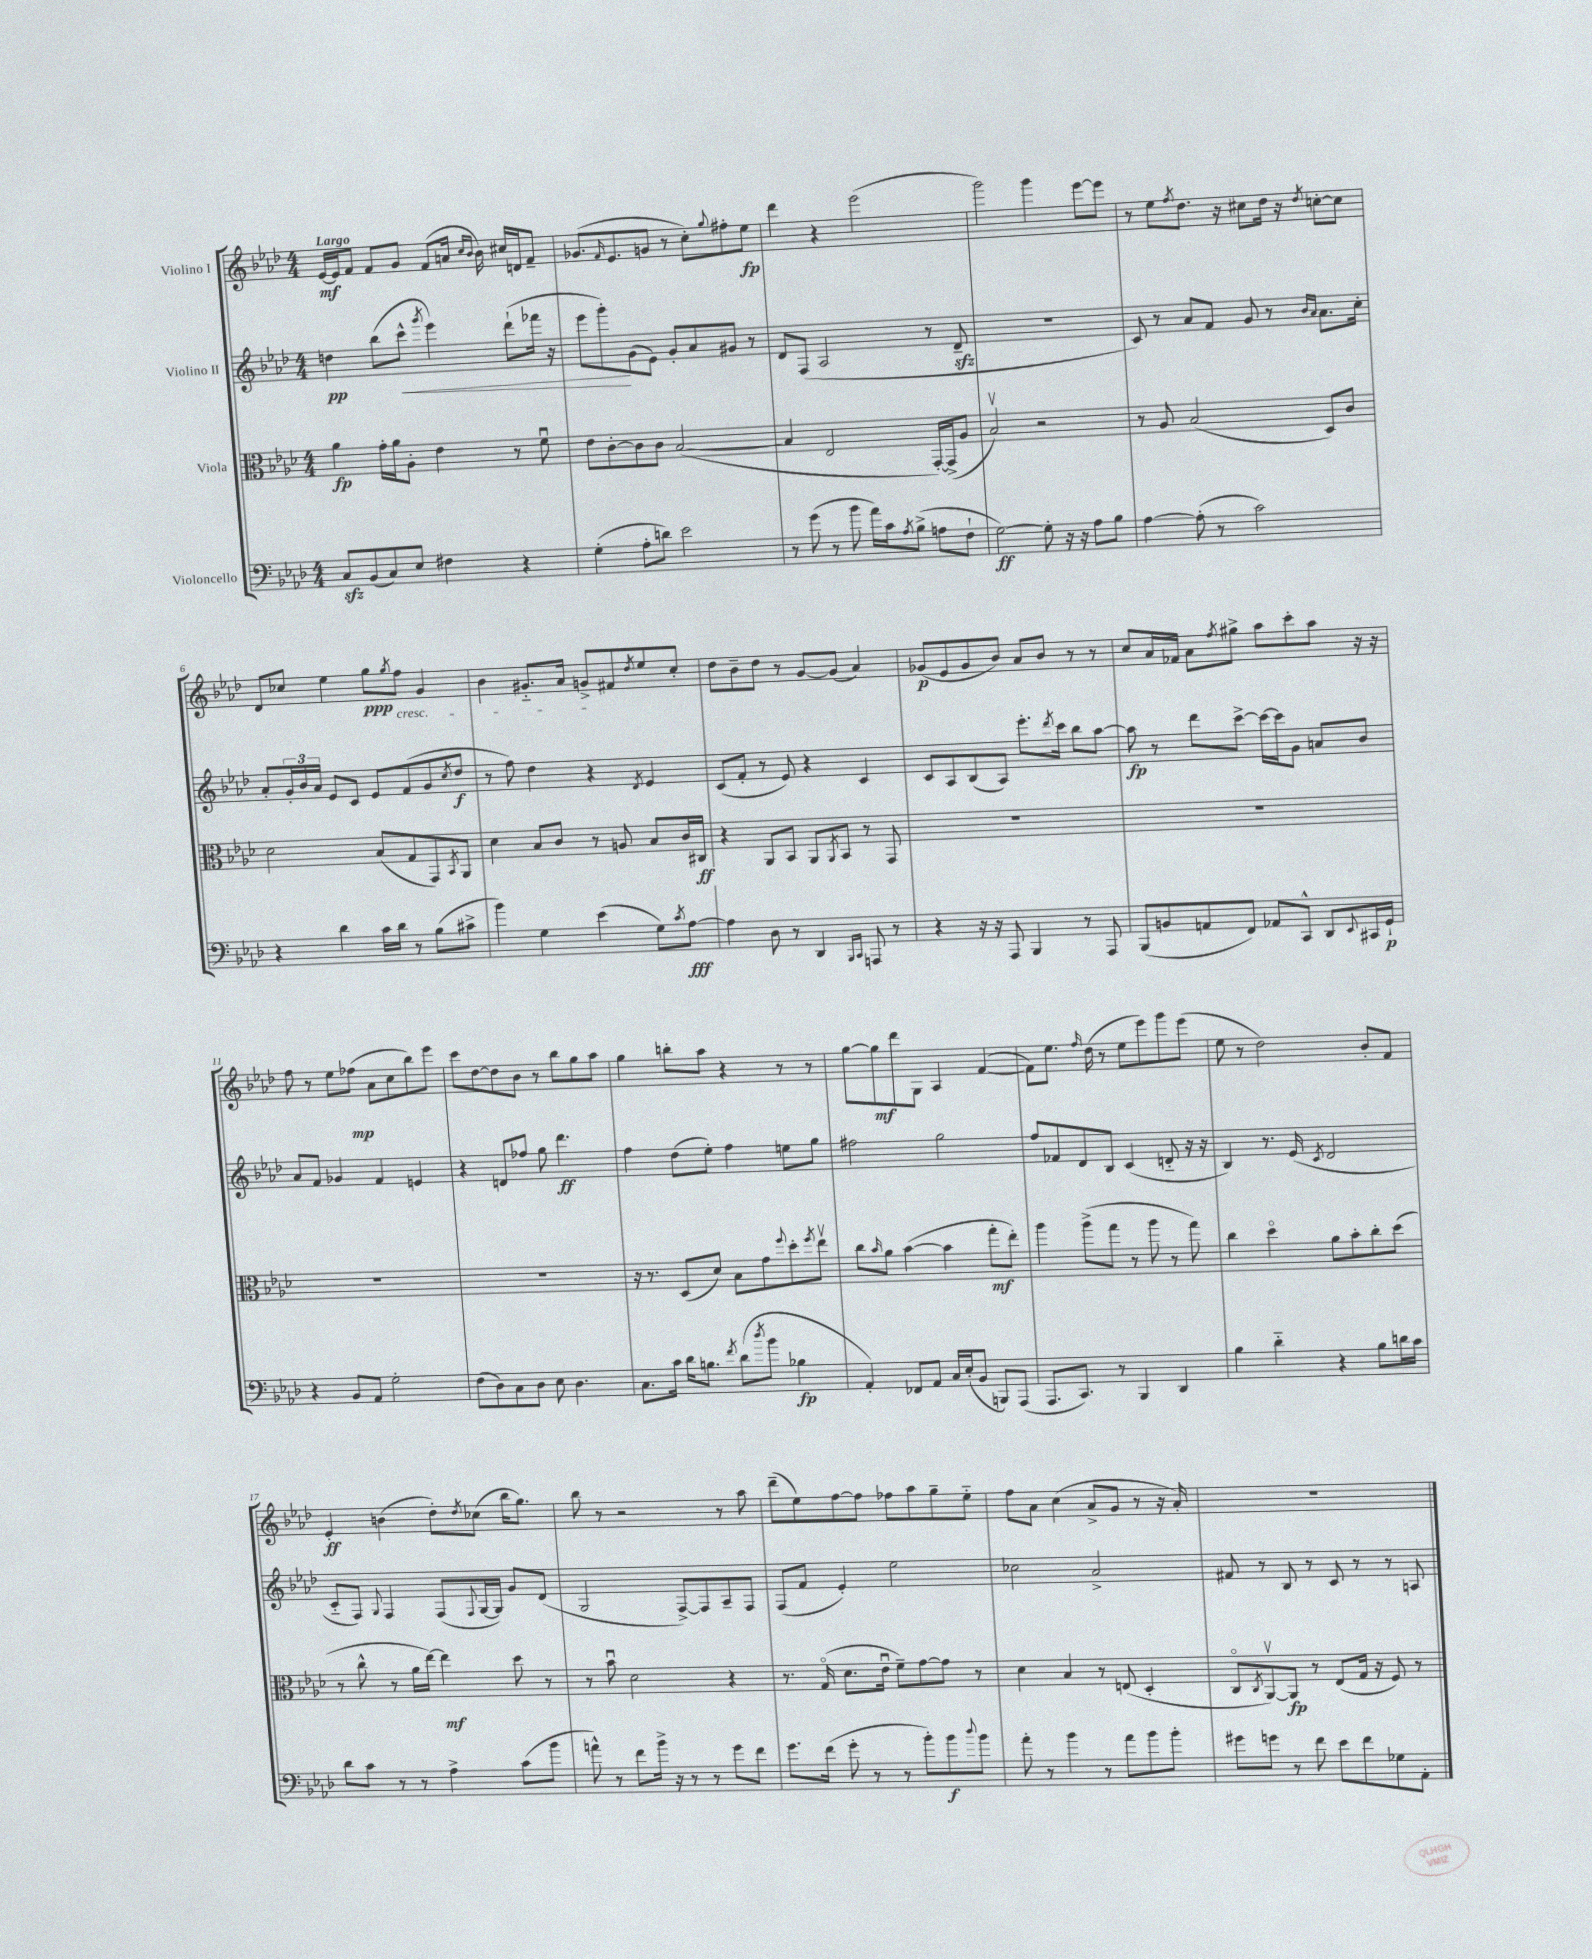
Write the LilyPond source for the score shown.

<<
\new StaffGroup <<
\new Staff = "s0" \with { instrumentName = "Violino I" } {
    \clef treble \key aes \major \numericTimeSignature \time 4/4 \tempo "Largo"
    ees'16~\mf ees'16 f'8 f'8 g'8 f'8( a'16 \grace { c''16 bes'16 } bes'16) cis''16 d'16 f'8-- |
    ges'8.( \grace { f'16 } ees'8. g'8 r8 c''8-.) \appoggiatura { g''8 } fis''8-. ees''8\fp |
    des'''4 r4 ees'''2( |
    g'''2) g'''4 ees'''8~ ees'''8 |
    r8 ees''8 \acciaccatura { f''8 } des''8. r16 cis''8 des''16 r16 \acciaccatura { des''8 } c''8~-. c''8 |
    des'8 ces''8 ees''4 g''8\ppp \acciaccatura { g''8 } f''8\cresc g'4 |
    bes'4 gis'8.-_ aes'16 g'8->\! fis'8 \acciaccatura { des''8 } ees''8 c''8-. |
    des''8 bes'8-- des''8 r8 g'8~ g'8( aes'4) |
    ges'8\p( ees'8 ges'8 bes'8) aes'8 bes'8 r8 r8 |
    c''8 aes'16 fes'16 aes'8 \acciaccatura { f''8 } gis''8-> aes''8 c'''8-. aes''8 r16 r16 |
    f''8 r8 ees''8 fes''8\mp( aes'8 c''8 bes''8) ees'''8 |
    c'''8 des''8~ des''8 bes'8 r8 bes''8 g''8 aes''8 |
    g''4 b''8-. aes''8 r4 r8 r8 |
    g''8~ g''8\mf des'''8 g8 aes4 f'4~( |
    f'8) ees''8. \grace { f''16 } des''16( r8 ees''8 ees'''8) g'''8 ees'''8( |
    ees''8 r8 des''2) bes'8-. f'8 |
    ees'4-.\ff b'4( des''8-.) \acciaccatura { des''8 } ces''8( bes''16 g''8.) |
    bes''8 r8 r2 r8 aes''8 |
    des'''8--( ees''8) f''8~ f''8 fes''8 aes''8 g''8-- ees''8-_ |
    f''8 aes'8 c''4( aes'8-> g'8 r8 r16 aes'16-.) |
    R1 \bar "|." |
}
\new Staff = "s1" \with { instrumentName = "Violino II" } {
    \clef treble \key aes \major \numericTimeSignature \time 4/4
    d''4\pp bes''8( c'''8-^\< \acciaccatura { g'''8 } ees'''4) des'''8-!( fes'''16 r16 |
    ees'''8 g'''8-.\!) g'8( ees'8) g'8-. aes'8 gis'8 r8 |
    des'8 f8( aes2 r8 des'8--\sfz |
    R1 |
    c'8) r8 aes'8 f'8 g'8 r8 \grace { bes'16 aes'16 } aes'8. c''16-. |
    aes'8-. \tuplet 3/2 { g'16-. bes'16 aes'16 } ees'8 c'8 ees'8 f'8( g'8 \acciaccatura { c''8 } des''8\f |
    r8 f''8) des''4 r4 \acciaccatura { des'8 } ees'4 |
    c'8( f'8-. r8 ees'8) r4 c'4 |
    c'8 aes8 bes8( aes8) ees'''8.-. \acciaccatura { des'''8 } c'''16 bes''8 aes''8~ |
    aes''8\fp r8 des'''8 c'''8~-> c'''16~ c'''16 g'8 a'8 bes'8 |
    aes'8 f'8 ges'4 f'4 e'4 |
    r4 d'8 fes''8 g''8 des'''4.\ff |
    f''4 des''8( ees''8-.) f''4 e''8 g''8 |
    fis''2 g''2 |
    f''8 fes'8 des'8 bes8 c'4( d'8-_ r16 r16 |
    bes4) r8. ees'16( \acciaccatura { c'8 } des'2 |
    c'8-_ f8) \appoggiatura { g8 } f4 f8( \appoggiatura { f8 } g16~ g16) g'8 des'8( |
    g2 f8~->) f8 aes8-- f8 |
    f8( f'8 ees'4-.) ees''2 |
    ces''2 aes'2-> |
    fis'8 r8 bes8 r8 c'8 r8 r8 a8 \bar "|." |
}
\new Staff = "s2" \with { instrumentName = "Viola" } {
    \clef alto \key aes \major \numericTimeSignature \time 4/4
    aes'4\fp g'16-. aes'16 aes8-. ees'4 r8 f'8\downbow |
    ees'8 c'8~-. c'8 c'8 bes2~( |
    bes4 ees2 g,16~-.) g,16->( aes8 |
    bes2\upbow) r2 |
    r8 aes8 bes2( des8) c'8 |
    des'2 bes8( g8 g,8) \acciaccatura { bes,8 } aes,8 |
    des'4 bes8 c'8 r8 a8 bes8 c'16 cis16\ff |
    r4 aes,8 bes,8 aes,8 \acciaccatura { aes,8 } bes,8 r8 g,8 |
    R1 |
    R1 |
    R1 |
    R1 |
    r16 r8. des8( des'8) bes8 g'8 \appoggiatura { f''8 } des''8-. \acciaccatura { f''8 } ees''8\upbow |
    c''8 \grace { bes'16 } aes'8 bes'4~( bes'4 g''8-.\mf ees''8-.) |
    aes''4 aes''8->( g''8 r8 aes''8 r8 g''8) |
    c''4 des''4\flageolet aes'8 bes'8-. c''8-. des''8( |
    r8 c''8-^ r8 aes'16 ees''16~) ees''4\mf des''8 r8 |
    r8 bes'8\downbow des'2 r4 |
    r8. g16\flageolet( des'8. ees'16\downbow f'8--) g'8~ g'8 r8 |
    des'4 bes4 r8 e8( des4-. |
    c8\flageolet \acciaccatura { c8 } aes,8~\upbow) aes,8\fp r8 ees8( g16 r16 f8) r8 \bar "|." |
}
\new Staff = "s3" \with { instrumentName = "Violoncello" } {
    \clef bass \key aes \major \numericTimeSignature \time 4/4
    c8\sfz bes,8( c8) ees8 fis4 r4 |
    g4-.( aes8-. d'8) ees'2 |
    r8 g'8( r8 bes'8 aes'16) c'16 \acciaccatura { aes8 } bes8->( a8 f8-! |
    g2~\ff) g8-. r16 r16 aes8 bes8 |
    aes4~ aes8-.( r8 c'2) |
    r4 des'4 c'16 des'16 r8 bes8( cis'8-> |
    bes'4) g4 ees'4( g8) \acciaccatura { c'8 } aes8~\fff |
    aes4 des8 r8 des,4 \grace { bes,,16 c,16 } a,,8 r8 |
    r4 r16 r16 aes,,8 bes,,4 r8 aes,,8 |
    bes,,8( b,8 a,8 f,8) aes,8 c,8-^ des,8 \appoggiatura { ees,8 } cis,16 g,16-!\p |
    r4 bes,8 aes,8 g2-. |
    f8( des8) c8 des8 ees8 des4. |
    c8. c'16 des'16 b8. \acciaccatura { f'8 } des'8( \acciaccatura { des''8 } bes'8 bes4\fp |
    aes,4-.) fes,8 aes,8 c16 ees16-.( bes,8 b,,8) aes,,8( |
    aes,,8. c,8.) r8 bes,,4 des,4 |
    bes4 des'4-_ r4 bes8 d'16 c'16 |
    des'8 c'8 r8 r8 aes4-> c'8( bes'8 |
    a'8-^) r8 f'8 bes'16-> r16 r8 r8 g'8 f'8 |
    g'8. f'16( g'8-. r8 r8 bes'8-.) bes'8\f \appoggiatura { des''8 } bes'8 |
    aes'8-. r8 bes'4 r8 aes'8 bes'8 bes'8-. |
    gis'8 g'8 r8 f'8 ees'8 f'8 ges8 aes,8-. \bar "|." |
}
>>
>>
